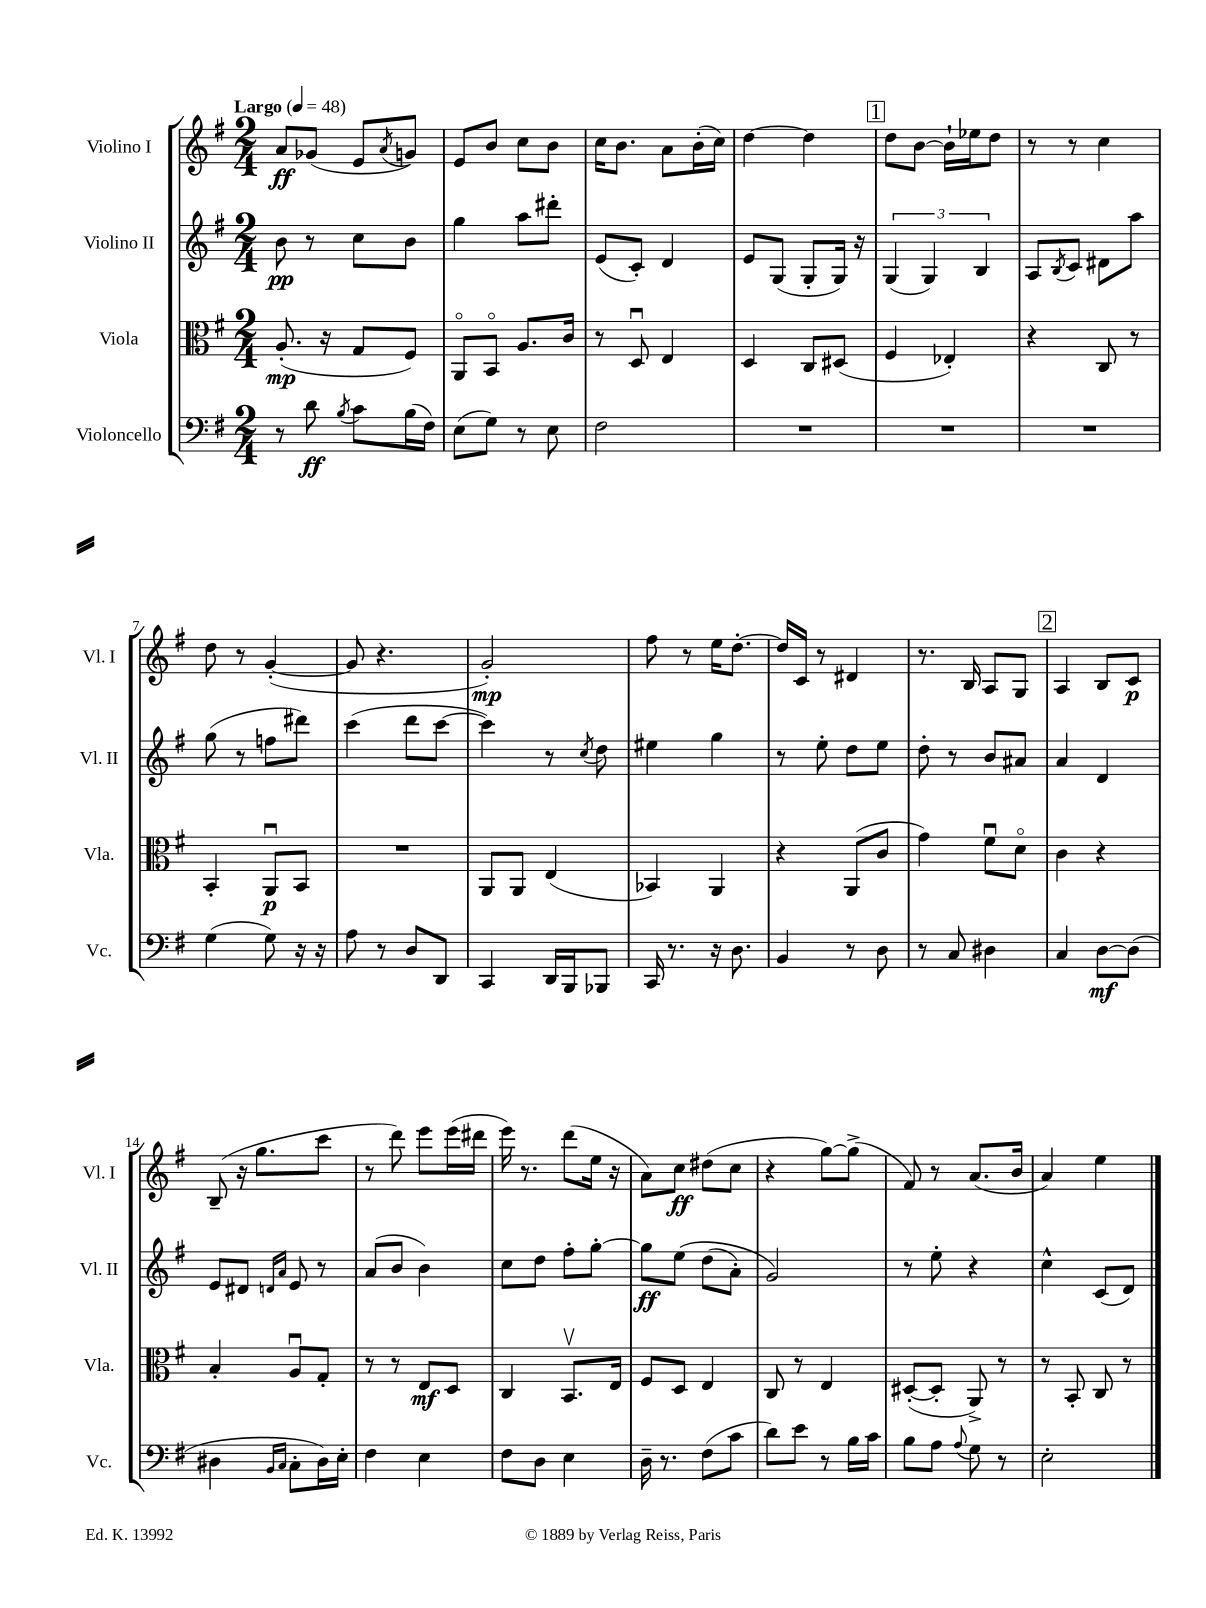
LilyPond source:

<<
\new StaffGroup <<
\new Staff = "s0" \with { instrumentName = "Violino I" shortInstrumentName = "Vl. I" } {
    \clef treble \key g \major \numericTimeSignature \time 2/4 \tempo "Largo" 4 = 48
    a'8\ff ges'8( e'8 \acciaccatura { a'8 } g'8) |
    e'8 b'8 c''8 b'8 |
    c''16 b'8. a'8 b'16-.( c''16) |
    d''4~ d''4 |
    \mark \markup { \box "1" } d''8 b'8~ b'16-! ees''16 d''8 |
    r8 r8 c''4 |
    d''8 r8 g'4~-.( |
    g'8 r4. |
    g'2-.\mp) |
    fis''8 r8 e''16 d''8.~-. |
    d''16 c'16 r8 dis'4 |
    r8. b16 a8 g8 |
    \mark \markup { \box "2" } a4 b8 c'8\p |
    b8--( r16 g''8. c'''8 |
    r8 d'''8) e'''8 e'''16( dis'''16 |
    e'''16) r8. d'''8( e''16 r16 |
    a'8) c''8\ff dis''8( c''8 |
    r4 g''8~) g''8->( |
    fis'8) r8 a'8.( b'16 |
    a'4) e''4 \bar "|." |
}
\new Staff = "s1" \with { instrumentName = "Violino II" shortInstrumentName = "Vl. II" } {
    \clef treble \key g \major \numericTimeSignature \time 2/4
    b'8\pp r8 c''8 b'8 |
    g''4 a''8 dis'''8-. |
    e'8( c'8-.) d'4 |
    e'8 g8( g8-. g16) r16 |
    \mark \markup { \box "1" } \tuplet 3/2 { g4( g4) b4 } |
    a8 \acciaccatura { b8 } c'8 dis'8 a''8 |
    g''8( r8 f''8 dis'''8) |
    c'''4( d'''8 c'''8~ |
    c'''4) r8 \acciaccatura { c''8 } d''8 |
    eis''4 g''4 |
    r8 e''8-. d''8 e''8 |
    d''8-. r8 b'8 ais'8 |
    \mark \markup { \box "2" } a'4 d'4 |
    e'8 dis'8 \grace { d'16 a'16 } e'8 r8 |
    a'8( b'8 b'4) |
    c''8 d''8 fis''8-. g''8~-. |
    g''8\ff e''8\( d''8( a'8-.) |
    g'2\) |
    r8 e''8-. r4 |
    c''4-^ c'8( d'8) \bar "|." |
}
\new Staff = "s2" \with { instrumentName = "Viola" shortInstrumentName = "Vla." } {
    \clef alto \key g \major \numericTimeSignature \time 2/4
    a8.-.\mp( r16 g8 fis8) |
    a,8\flageolet b,8\flageolet a8. c'16 |
    r8 d8\downbow e4 |
    d4 c8 dis8( |
    \mark \markup { \box "1" } fis4 ees4-.) |
    r4 c8 r8 |
    b,4-. a,8\downbow\p b,8 |
    R2 |
    a,8 a,8 e4( |
    bes,4) a,4 |
    r4 a,8( c'8 |
    g'4) fis'8\downbow d'8\flageolet |
    \mark \markup { \box "2" } c'4 r4 |
    b4-. a8\downbow g8-. |
    r8 r8 e8\mf d8 |
    c4 b,8.\upbow e16 |
    fis8 d8 e4 |
    c8 r8 e4 |
    dis8~-.( dis8-. a,8->) r8 |
    r8 b,8-. c8 r8 \bar "|." |
}
\new Staff = "s3" \with { instrumentName = "Violoncello" shortInstrumentName = "Vc." } {
    \clef bass \key g \major \numericTimeSignature \time 2/4
    r8 d'8\ff \acciaccatura { b8 } c'8 b16( fis16) |
    e8( g8) r8 e8 |
    fis2 |
    R2 |
    \mark \markup { \box "1" } R2 |
    R2 |
    g4( g8) r16 r16 |
    a8 r8 d8 d,8 |
    c,4 d,16 b,,16 bes,,8 |
    c,16 r8. r16 d8. |
    b,4 r8 d8 |
    r8 c8 dis4 |
    \mark \markup { \box "2" } c4 d8~\mf d8( |
    dis4 \grace { b,16 c16 } c8-. dis16) e16-. |
    fis4 e4 |
    fis8 d8 e4 |
    d16-- r8. fis8( c'8 |
    d'8) e'8 r8 b16 c'16 |
    b8 a8 \appoggiatura { a8 } g8 r8 |
    e2-. \bar "|." |
}
>>
>>
